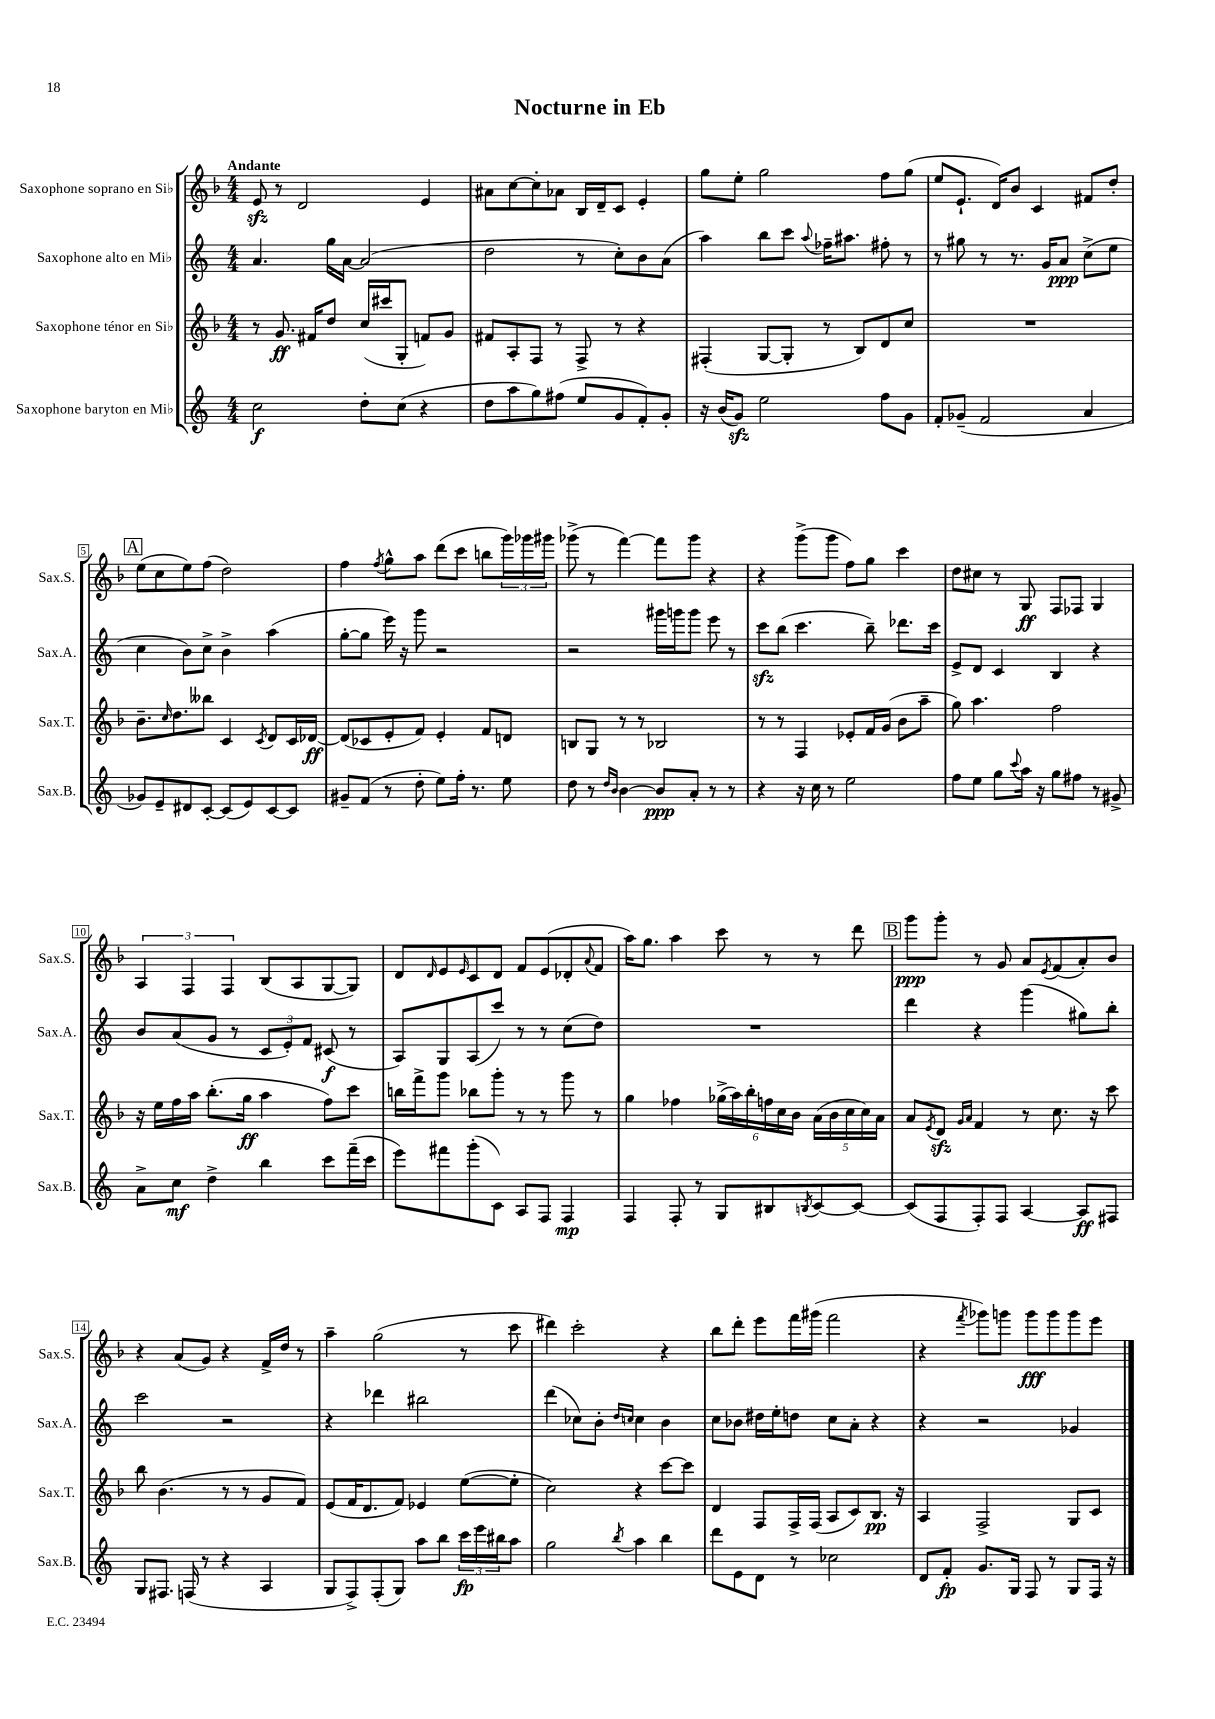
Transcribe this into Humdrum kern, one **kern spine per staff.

**kern	**kern	**kern	**kern
*staff4	*staff3	*staff2	*staff1
*clefG2	*clefG2	*clefG2	*clefG2
*k[]	*k[b-]	*k[]	*k[b-]
*M4/4	*M4/4	*M4/4	*M4/4
2cc	8r	4.a	8e
.	8.g	.	8r
.	.	.	2d
.	16f#	.	.
.	8dd	16gg	.
.	.	[16a	.
8dd'	(16cc	(2a]	.
.	16ccc#	.	.
(8cc	8G'	.	.
4r	8f)	.	4e
.	8g	.	.
=	=	=	=
8dd	8f#	2dd	8a#
8aa	8A'	.	[8cc
8gg)	8F	.	8cc']
(8ff#	8r	.	8a-
8ee	8F^	8r	16B-
.	.	.	16d~
8g	8r	8cc')	8c
8f')	4r	8b	4e'
8g'	.	(8a	.
=	=	=	=
16r	(4F#'	4aa)	8gg
(16b	.	.	.
8g)	.	.	8ee'
2ee	[8G	8bb	2gg
.	8G']	8ccc	.
.	.	8qqaa	.
.	8r	16ff-~	.
.	.	8.aa#	.
.	8B-)	.	.
8ff	8d	8ff#'	8ff
8g	8cc	8r	(8gg
=	=	=	=
8f'	1r	8r	8ee
(8g-~	.	8gg#	8.e`
2f	.	8r	.
.	.	.	16d)
.	.	8.r	8b-
.	.	.	4c
.	.	16g	.
.	.	8a	.
4a	.	(8cc^	8f#
.	.	8ee	8dd'
=	=	=	=
8g-)	8.b-~	4cc	(8ee
8e~	.	.	8cc
.	16qqcc	.	.
.	8.dd	.	.
8d#	.	8b)	8ee)
[8c'	8bb--	8cc^	(8ff
(8c]	4c	4b^	2dd)
8e)	.	.	.
.	8qc	.	.
[8c	8d	(4aa	.
8c]	16c	.	.
.	[16d-	.	.
=	=	=	=
8g#~	(8d-]	[8gg'	4ff
(8f	8c-	8gg]	.
.	.	.	8qff
8r	8e'	16eee)	8gg^^
.	.	16r	.
8dd'	8f)	8ggg	8aa
8ee)	4e'	2r	(8ddd
16ff'	.	.	8ccc
8.r	.	.	.
.	8f	.	8bb
8ee	8d	.	24ggg)
.	.	.	24ggg-
.	.	.	24ggg#
=	=	=	=
8dd	8B	2r	(8ggg-^
8r	8G	.	8r
16qqdd	.	.	.
16qqb	.	.	.
[4b	8r	.	[4fff)
.	8r	.	.
8b]	2B-	16ggg#	8fff]
.	.	16ggg	.
8a'	.	8ggg	8ggg-
8r	.	8eee	4r
8r	.	8r	.
=	=	=	=
4r	8r	8ccc	4r
.	8r	(8bb	.
16r	4F	4.ccc	(8ggg^
16cc	.	.	.
8r	.	.	8ggg
2ee	8e-'	.	8ff)
.	16f	8bb~)	8gg
.	(16g	.	.
.	8b-	8.ddd-	4ccc
.	8aa~	.	.
.	.	16ccc	.
=	=	=	=
8ff	8gg)	8e^	8dd
8ee	4.aa	8d	8cc#
8gg	.	4c	8r
8qqccc	.	.	.
16aa	.	.	8G
16r	.	.	.
8gg	2ff	4B	8F
8ff#	.	.	8F-
8r	.	4r	4G
8g#^	.	.	.
=	=	=	=
8a^	16r	8b	6A
.	16ee	.	.
8cc	16ff	(8a	.
.	.	.	6F
.	16aa	.	.
4dd^	(8.bb-'	8g	.
.	.	.	6F
.	.	8r	.
.	16gg	.	.
4bb	4aa	12c	(8B-
.	.	12e')	.
.	.	.	8A
.	.	12f	.
8ccc	8ff)	(8c#	[8G
(16fff~	8ccc	8r	8G])
16ccc	.	.	.
=	=	=	=
8eee)	16bb	8A)	8d
.	16fff^	.	.
.	.	.	16qqd
8fff#	8ggg	8G	8e
.	.	.	16qqe
(8ggg'	8bb-	(8A	8c
8c)	8ggg'	8ccc)	8d
8A	8r	8r	8f
8F	8r	8r	(8e
4F	8ggg	(8cc	8d-'
.	.	.	8qqa
.	8r	8dd)	8f
=	=	=	=
4F	4gg	1r	16aa)
.	.	.	8.gg
8F'	4ff-	.	4aa
8r	.	.	.
8G	(24gg-^	.	8ccc
.	24aa)	.	.
.	24bb-'	.	.
8B#	24ff	.	8r
.	24cc	.	.
.	24b-	.	.
8qB	.	.	.
[8c	(20a	.	8r
.	20b-	.	.
.	20cc	.	.
8c_	.	.	8ddd
.	20cc)	.	.
.	20a	.	.
=	=	=	=
(8c]	8a	4ddd	8ggg
.	8qe	.	.
8F	8d	.	8ggg'
.	16qqg	.	.
.	16qqa	.	.
8F')	4f	4r	8r
8F	.	.	8g
[4A	8r	(4ggg	8a
.	.	.	8qe
.	8.cc	.	(8f
8A]	.	8gg#)	8a')
.	16r	.	.
8F#	8ccc	8bb'	8b-
=	=	=	=
8G	8bb-	2ccc	4r
8.F#	(4.b-	.	.
.	.	.	(8a
(16F	.	.	.
8r	.	.	8g)
4r	8r	2r	4r
.	8r	.	.
4A	8g	.	16f^
.	.	.	16dd
.	8f)	.	8r
=	=	=	=
8G	(8e	4r	4aa~
8F^)	16f	.	.
.	8.d	.	.
(8F'	.	4ddd-	(2gg
8G)	8f)	.	.
8aa	4e-	2bb#	.
8bb	.	.	.
24ccc	([8ee	.	8r
24eee	.	.	.
24bb#	.	.	.
8aa	8ee']	.	8ccc
=	=	=	=
2gg	2cc)	(4ddd	4ddd#)
.	.	8cc-)	2ccc'
.	.	8b'	.
.	.	16qqdd	.
8qbb	.	16qqcc	.
4aa	4r	4cc	.
4bb	[8ccc	4b	4r
.	8ccc]	.	.
=	=	=	=
8ddd	4d	8cc	8bb-
8e	.	8b-	8ddd'
8d	8F	16dd#	8eee
.	.	16ee'	.
8r	16F^	8dd	16fff
.	(16F	.	(16ggg#
2cc-	8A	8cc	2fff
.	8c)	8a'	.
.	8.B-	4r	.
.	16r	.	.
=	=	=	=
8d	4A	4r	4r
8f'	.	.	.
.	.	.	8qfff
8.g	2F^	2r	8ggg-)
.	.	.	8ggg
16G	.	.	.
8F	.	.	8ggg
8r	.	.	8ggg
8G	8G	4g-	8ggg
16F	8c	.	8eee
16r	.	.	.
==	==	==	==
*-	*-	*-	*-
